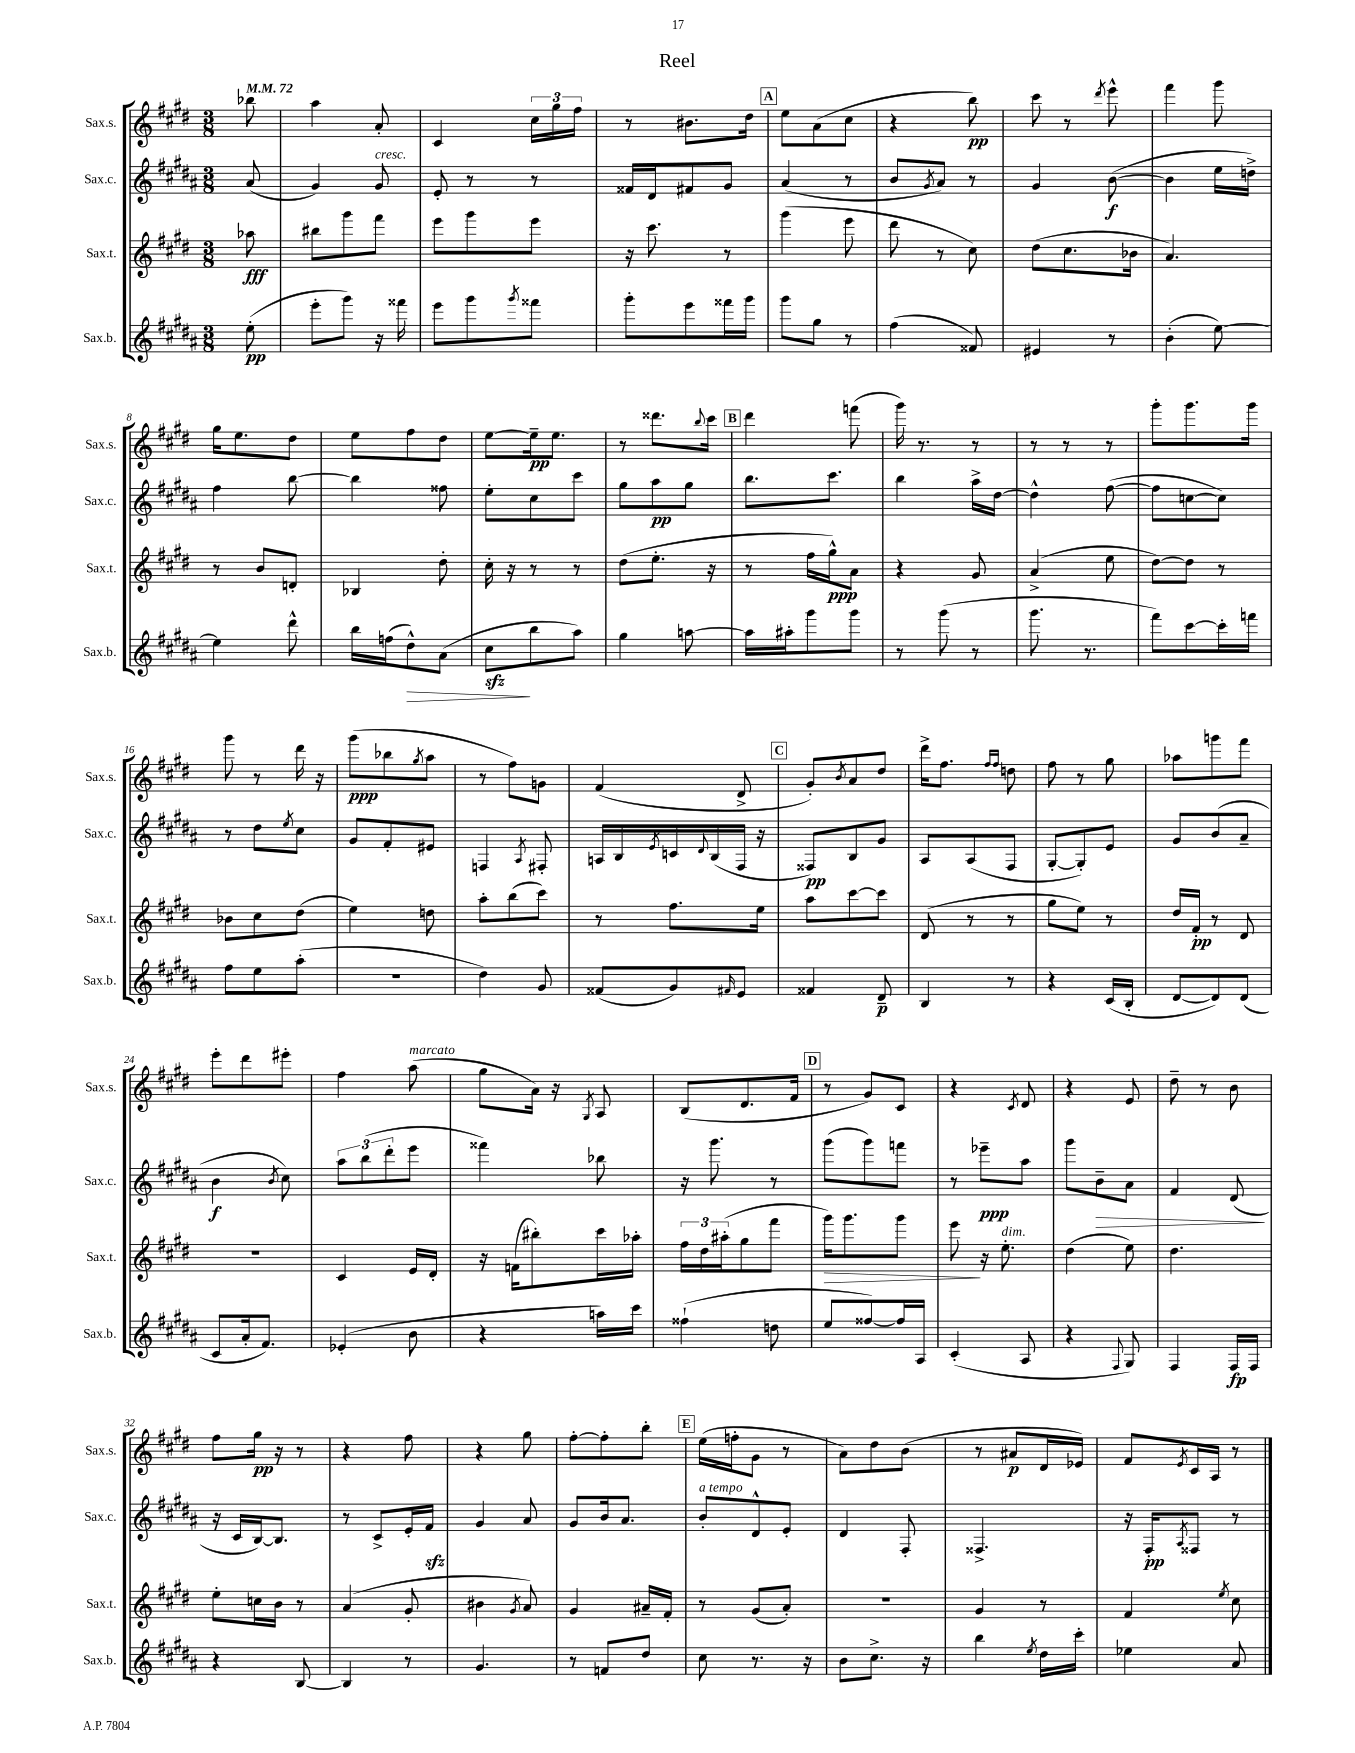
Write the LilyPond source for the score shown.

\header { title = "Reel" }
<<
\new StaffGroup <<
\new Staff = "s0" \with { instrumentName = "Sax.s." shortInstrumentName = "Sax.s." } {
    \clef treble \key e \major \numericTimeSignature \time 3/8 \partial 8 \tempo 4 = 72
    bes''8 |
    a''4 a'8-. |
    cis'4 \tuplet 3/2 { cis''16 gis''16 fis''16 } |
    r8 bis'8. dis''16 |
    \mark \markup { \box "A" } e''8 a'8( cis''8 |
    r4 b''8\pp) |
    cis'''8 r8 \acciaccatura { dis'''8 } e'''8-^ |
    fis'''4 gis'''8 |
    gis''16 e''8. dis''8 |
    e''8 fis''8 dis''8 |
    e''8~ e''16--\pp e''8. |
    r8 disis'''8. \appoggiatura { b''8 } cis'''16 |
    \mark \markup { \box "B" } dis'''4 f'''8( |
    gis'''16) r8. r8 |
    r8 r8 r8 |
    gis'''8-. gis'''8. gis'''16 |
    gis'''8 r8 dis'''16 r16 |
    gis'''8\ppp( bes''8 \acciaccatura { gis''8 } a''8 |
    r8 fis''8) g'8 |
    fis'4( dis'8-> |
    \mark \markup { \box "C" } gis'8-.) \acciaccatura { b'8 } a'8 dis''8 |
    dis'''16-> fis''8. \grace { fis''16 fis''16 } d''8 |
    fis''8 r8 gis''8 |
    aes''8 g'''8 fis'''8 |
    e'''8-. dis'''8 eis'''8-. |
    fis''4 a''8^\markup { \italic "marcato" }( |
    gis''8 a'16) r16 \acciaccatura { gis8 } a8 |
    b8( dis'8. fis'16 |
    \mark \markup { \box "D" } r8 gis'8) cis'8 |
    r4 \acciaccatura { cis'8 } dis'8 |
    r4 e'8 |
    dis''8-- r8 b'8 |
    fis''8 gis''16\pp r16 r8 |
    r4 fis''8 |
    r4 gis''8 |
    fis''8~-. fis''8-. b''8-. |
    \mark \markup { \box "E" } e''16( f''16-. gis'8 r8 |
    a'8) dis''8 b'8( |
    r8 ais'8\p dis'16 ees'16) |
    fis'8 \acciaccatura { e'8 } cis'16 a16 r8 \bar "|." |
}
\new Staff = "s1" \with { instrumentName = "Sax.c." shortInstrumentName = "Sax.c." } {
    \clef treble \key b \major \numericTimeSignature \time 3/8 \partial 8
    ais'8( |
    gis'4) gis'8^\markup { \italic "cresc." } |
    e'8-. r8 r8 |
    fisis'16 dis'16 fis'8 gis'8 |
    \mark \markup { \box "A" } ais'4( r8 |
    b'8 \acciaccatura { gis'8 } ais'8) r8 |
    gis'4 b'8~\f( |
    b'4 e''16 d''16->) |
    fis''4 b''8~ |
    b''4 fisis''8 |
    e''8-. cis''8 cis'''8 |
    gis''8 ais''8\pp gis''8 |
    \mark \markup { \box "B" } b''8. cis'''8. |
    b''4 ais''16-> dis''16~ |
    dis''4-^ fis''8~( |
    fis''8 c''8~ c''8) |
    r8 dis''8 \acciaccatura { e''8 } cis''8 |
    gis'8 fis'8-. eis'8 |
    f4 \acciaccatura { ais8 } fis8-. |
    a16 b16 \acciaccatura { e'8 } c'16 \appoggiatura { dis'8 } b16( fis16 r16 |
    \mark \markup { \box "C" } fisis8\pp) b8 gis'8 |
    ais8 ais8( fis8 |
    gis8~-. gis8-.) e'8 |
    gis'8 b'8( ais'8-- |
    b'4\f \acciaccatura { b'8 } cis''8) |
    \tuplet 3/2 { ais''8 b''8( dis'''8-. } e'''8 |
    fisis'''4) bes''8 |
    r16 gis'''8. r8 |
    \mark \markup { \box "D" } gis'''8( gis'''8) f'''8 |
    r8 ees'''8--\ppp ais''8 |
    gis'''8 b'8--\> ais'8 |
    fis'4 dis'8\!( |
    r16 cis'16 b16~) b8. |
    r8 cis'8-> e'16-. fis'16\sfz |
    gis'4 ais'8 |
    gis'8 b'16 ais'8. |
    \mark \markup { \box "E" } b'8-.^\markup { \italic "a tempo" } dis'8-^ e'8-. |
    dis'4 fis8-. |
    fisis4.-> |
    r16 fis16-.\pp \acciaccatura { ais8 } fisis8 r8 \bar "|." |
}
\new Staff = "s2" \with { instrumentName = "Sax.t." shortInstrumentName = "Sax.t." } {
    \clef treble \key e \major \numericTimeSignature \time 3/8 \partial 8
    aes''8\fff |
    bis''8 gis'''8 fis'''8 |
    e'''8 gis'''8 e'''8 |
    r16 cis'''8. r8 |
    \mark \markup { \box "A" } gis'''4( e'''8 |
    dis'''8 r8 cis''8) |
    dis''8( cis''8. bes'16 |
    a'4.) |
    r8 b'8 d'8-. |
    bes4 dis''8-. |
    cis''16-. r16 r8 r8 |
    dis''8( e''8.-. r16 |
    \mark \markup { \box "B" } r8 fis''16 gis''16-^\ppp) a'8 |
    r4 gis'8 |
    a'4->( e''8 |
    dis''8~) dis''8 r8 |
    bes'8 cis''8 dis''8( |
    e''4) d''8 |
    a''8-. b''8( cis'''8) |
    r8 fis''8. e''16 |
    \mark \markup { \box "C" } a''8 cis'''8~ cis'''8 |
    dis'8( r8 r8 |
    gis''8 e''8) r8 |
    dis''16 fis'16-.\pp r8 dis'8 |
    R4. |
    cis'4 e'16 dis'16-. |
    r16 f'16( bis''8-.) cis'''16 aes''16-. |
    \tuplet 3/2 { fis''16 dis''16 ais''16-.( } gis''8 fis'''8 |
    \mark \markup { \box "D" } gis'''16\>) gis'''8. gis'''8 |
    e'''8\! r16 e''8.-.^\markup { \italic "dim." } |
    dis''4( e''8) |
    dis''4. |
    e''8-. c''16 b'16 r8 |
    a'4( gis'8-. |
    bis'4 \acciaccatura { gis'8 } a'8) |
    gis'4 ais'16-- fis'16-. |
    \mark \markup { \box "E" } r8 gis'8( a'8-.) |
    R4. |
    gis'4 r8 |
    fis'4 \acciaccatura { e''8 } cis''8 \bar "|." |
}
\new Staff = "s3" \with { instrumentName = "Sax.b." shortInstrumentName = "Sax.b." } {
    \clef treble \key b \major \numericTimeSignature \time 3/8 \partial 8
    e''8-.\pp( |
    e'''8-. gis'''8) r16 fisis'''16 |
    e'''8 gis'''8 \acciaccatura { gis'''8 } fisis'''8 |
    gis'''8-. e'''8 fisis'''16 gis'''16 |
    \mark \markup { \box "A" } gis'''8 gis''8 r8 |
    fis''4( fisis'8) |
    eis'4 r8 |
    b'4-.( e''8~) |
    e''4 dis'''8-^ |
    b''16 f''16( dis''8-^\>) ais'8( |
    cis''8\sfz\! b''8 ais''8) |
    gis''4 a''8~ |
    \mark \markup { \box "B" } a''16 ais''16-. gis'''8 gis'''8 |
    r8 gis'''8( r8 |
    gis'''8. r8. |
    fis'''8) cis'''8~ cis'''16-. f'''16 |
    fis''8 e''8 ais''8-.( |
    R4. |
    dis''4) gis'8 |
    fisis'8( gis'8) \grace { fis'16 } e'8 |
    \mark \markup { \box "C" } fisis'4 dis'8--\p |
    b4 r8 |
    r4 cis'16( b16-. |
    dis'8~ dis'8) dis'8( |
    cis'8 ais'16-. fis'8.) |
    ees'4-.( b'8 |
    r4 a''16) cis'''16 |
    fisis''4-!( d''8 |
    \mark \markup { \box "D" } e''8 fisis''8~) fisis''16 ais16 |
    cis'4-.( ais8 |
    r4 \appoggiatura { fis8 } gis8) |
    fis4 fis16\fp fis16 |
    r4 b8~ |
    b4 r8 |
    gis'4. |
    r8 f'8 dis''8 |
    \mark \markup { \box "E" } cis''8 r8. r16 |
    b'8 cis''8.-> r16 |
    b''4 \acciaccatura { e''8 } dis''16 cis'''16-. |
    ees''4 ais'8 \bar "|." |
}
>>
>>
